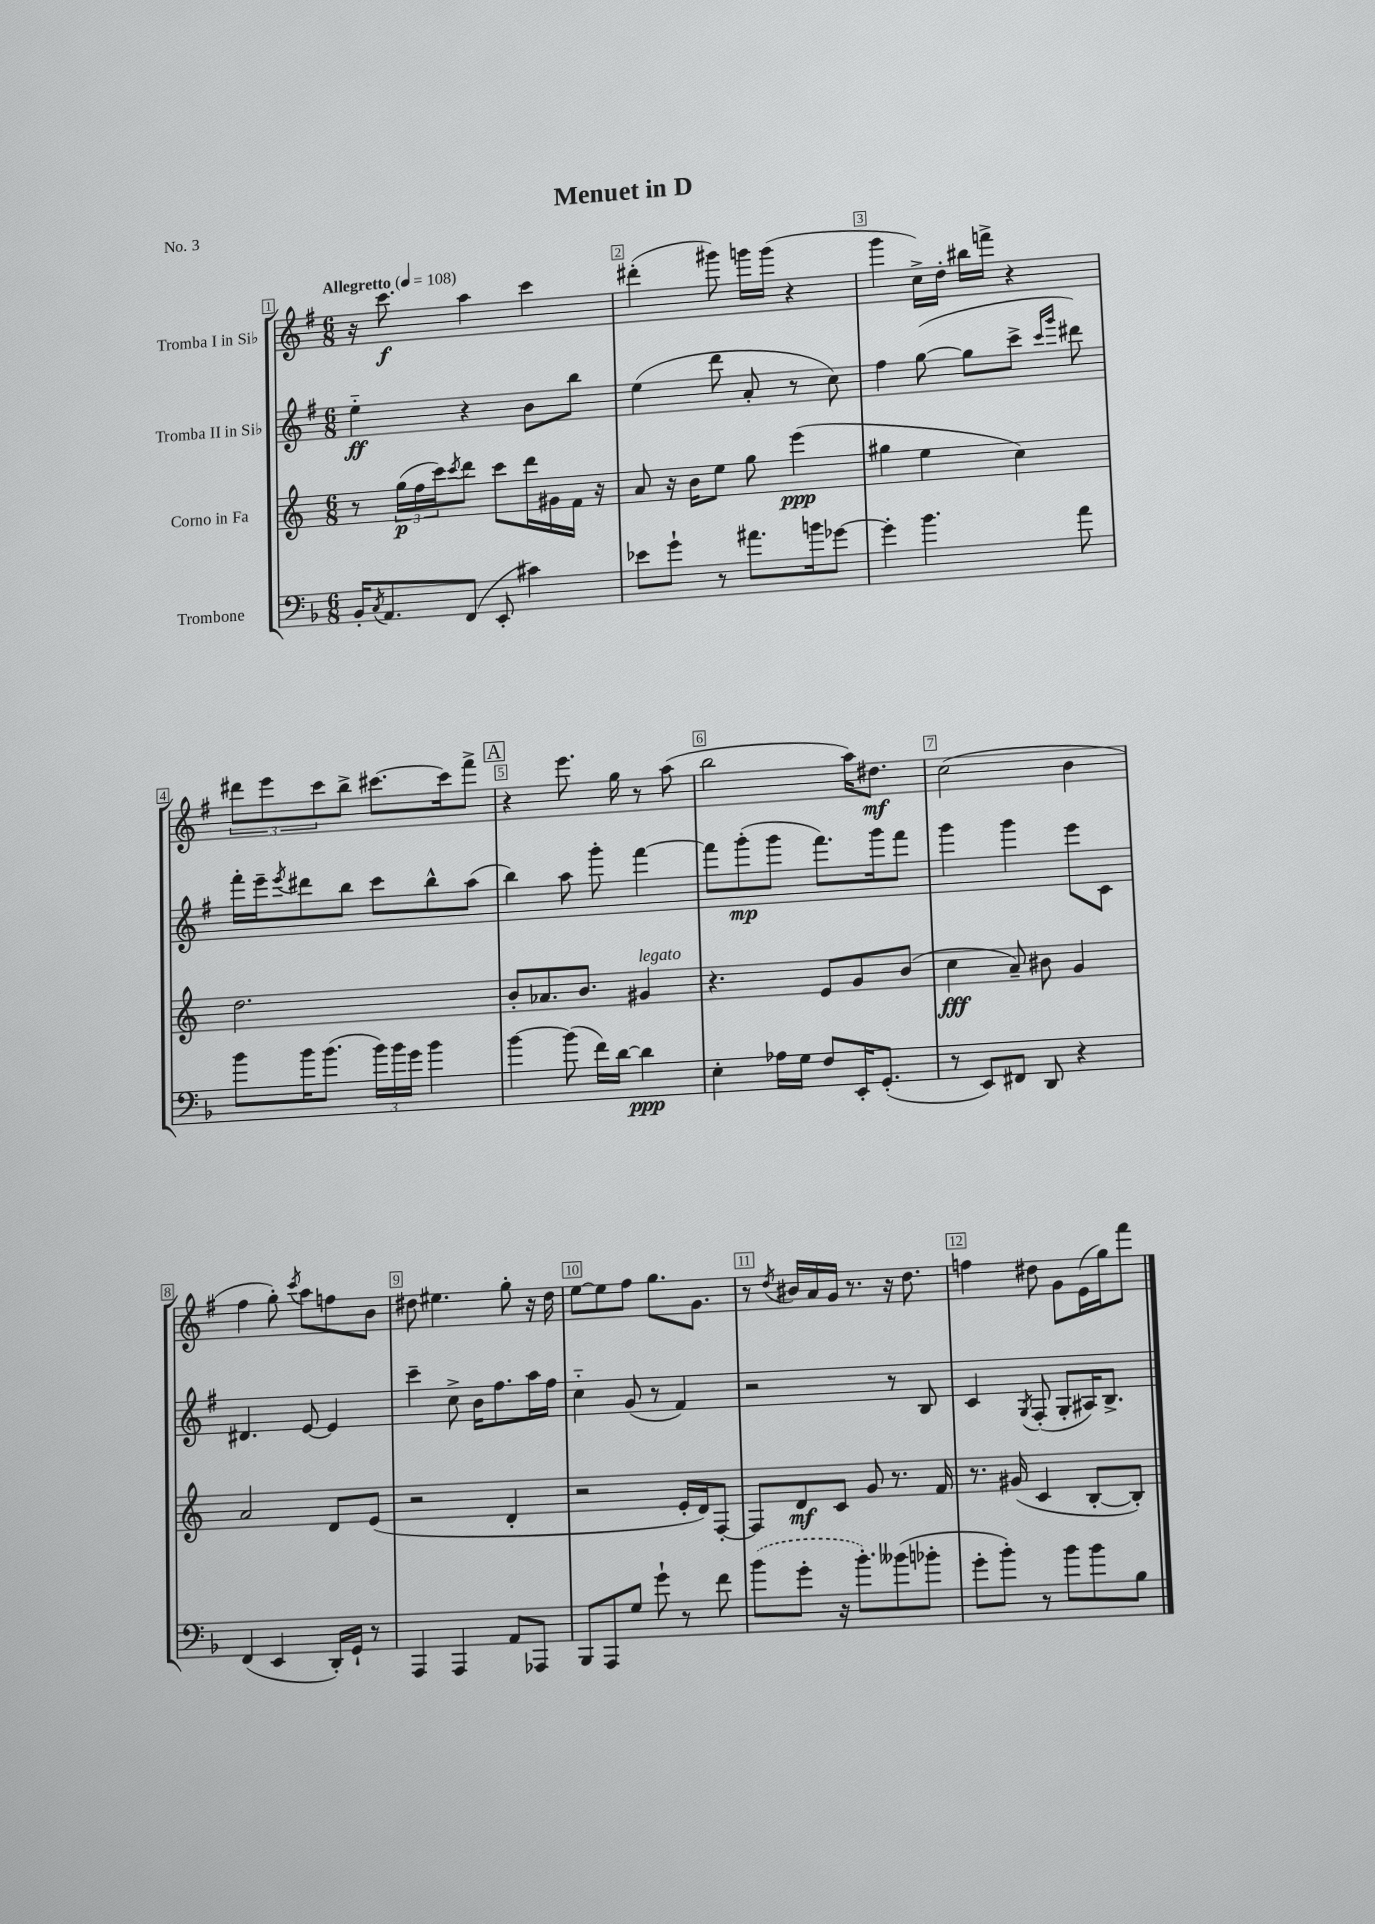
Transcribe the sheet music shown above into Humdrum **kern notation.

**kern	**kern	**kern	**kern
*staff4	*staff3	*staff2	*staff1
*clefF4	*clefG2	*clefG2	*clefG2
*k[b-]	*k[]	*k[f#]	*k[f#]
*M6/8	*M6/8	*M6/8	*M6/8
*MM108	*MM108	*MM108	*MM108
16BB-'/LK	8r	4ee'~\	16r
8qC/	.	.	.
8.AA/	.	.	8.ccc\
.	(24gg\LL	.	.
.	24ff\	.	.
.	24ccc\J)	.	.
.	8qccc/	.	.
(8FF/J	8ddd\J	4r	4aa\
8EE'/	8ccc\L	.	.
4c#\)	16ddd\L	8b\L	4ccc\
.	16g#\	.	.
.	16f\JJ	8bb\J	.
.	16r	.	.
=	=	=	=
8e-\L	8a/	(4ee\	(4ddd#'\
8g`\J	16r	.	.
.	16b\LK	.	.
8r	8ee\J	8ddd\	8ggg#\)
8.a#\L	8gg\	8a'/	16ggg\LL
.	.	.	(16ggg\JJ
.	(4eee\	8r	4r
16b\k	.	.	.
[8g-\J	.	8cc\)	.
=	=	=	=
4g-'\]	4gg#\	4ff#\	4ggg\
4.b-\	4ee\	([8gg\	16cc^\LL)
.	.	.	16dd'\JJ
.	.	8gg\]L	16bb#\LL
.	.	.	16fff^\JJ
.	4cc\)	8ccc^\J	4r
.	.	16qqccc/LL	.
.	.	16qqggg/JJ	.
8a\	.	8ddd#\)	.
=	=	=	=
8b-\L	2.dd\	16fff#'\LL	12ddd#\L
.	.	16eee~\J	.
.	.	.	12eee\
.	.	8qeee/	.
16b-\K	.	8ddd#\	.
.	.	.	12ccc\
(8.b-\J	.	.	.
.	.	8bb\J	8bb^\J
24b-\LL)	.	8ccc\L	[8.ccc#\L
24b-\	.	.	.
24g\JJ	.	.	.
4b-\	.	8bb^^\	.
.	.	.	16ccc#\]k
.	.	(8aa\J	8fff#^\J
=	=	=	=
[4b-\	8b'/L	4bb\)	4r
.	8.a-/	.	.
(8b-\]	.	8aa\	8.eee\
.	8.b/J	.	.
16f\LL)	.	8ggg'\	.
[16d\JJ	.	.	16gg\
4d\]	4g#/	[4fff#\	8r
.	.	.	(8aa\
=	=	=	=
4E'\	4.r	8fff#\]L	2bb\
.	.	(8ggg'\	.
16A-\LL	.	8ggg\J	.
16G\JJ	.	.	.
8F/L	8e/L	8.fff#\L)	.
16EE'/K	8g/	.	16aa\LK)
(8.GG'/J	.	16ggg\k	8.dd#\J
.	(8b/J	8fff#\J	.
=	=	=	=
8r	4cc\	4ggg\	(2cc\
8EE/L)	.	.	.
8FF#/J	8a~/)	4ggg\	.
8DD/	8b#\	.	.
4r	4g/	8eee\L	4b\
.	.	8c\J	.
=	=	=	=
(4FF/	2a/	4.d#/	4ff#\
4EE/	.	.	8gg'\)
.	.	.	8qccc/
.	.	[8e/	8aa\L
16DD'/LL)	8d/L	4e/]	8ff\
16GG`/JJ	.	.	.
8r	(8e/J	.	8b\J
=	=	=	=
4AAA/	2r	4ccc~\	8dd#\
.	.	.	4.ee#\
4AAA/	.	8cc^\	.
.	.	16b\LK	.
.	.	8.ff#\	.
8AA/L	4d'/	.	8gg'\
8AAA-/J	.	16aa\L	16r
.	.	16ff#\JJ	16dd#\
=	=	=	=
8BBB-/L	2r	4cc'~\	[8ee\L
8AAA/	.	.	8ee\]
8G/J	.	(8g/	8ff#\J
8g`\	.	8r	8.gg\L
8r	16e'/LL	4f#/)	.
.	16d/J)	.	8.g\J
8f\	[8F'/J	.	.
=	=	=	=
(8b-\L	8F/]L	2r	8r
.	.	.	8qdd/
8g'\J	8d/	.	16b#/LL
.	.	.	16a/
16r	8c/J	.	16g/JJ
8.b-'\L)	.	.	8.r
.	8g/	.	.
(8b--\	8.r	8r	16r
.	.	.	8.dd\
8b-'\J	.	8B/	.
.	16f/	.	.
=	=	=	=
8g'\L	8.r	4c/	4ff\
8b-'\J)	.	.	.
.	(16g#/	.	.
.	.	8qG/	.
8r	4c/	(8F#'/	8dd#\
8b-\L	.	8G'/L	8g\L
8b-\	[8B'/L	16A#/K)	(16e\L
.	.	8.B^/J	16gg\J)
8B-\J	8B'/]J)	.	8fff#\J
==	==	==	==
*-	*-	*-	*-
